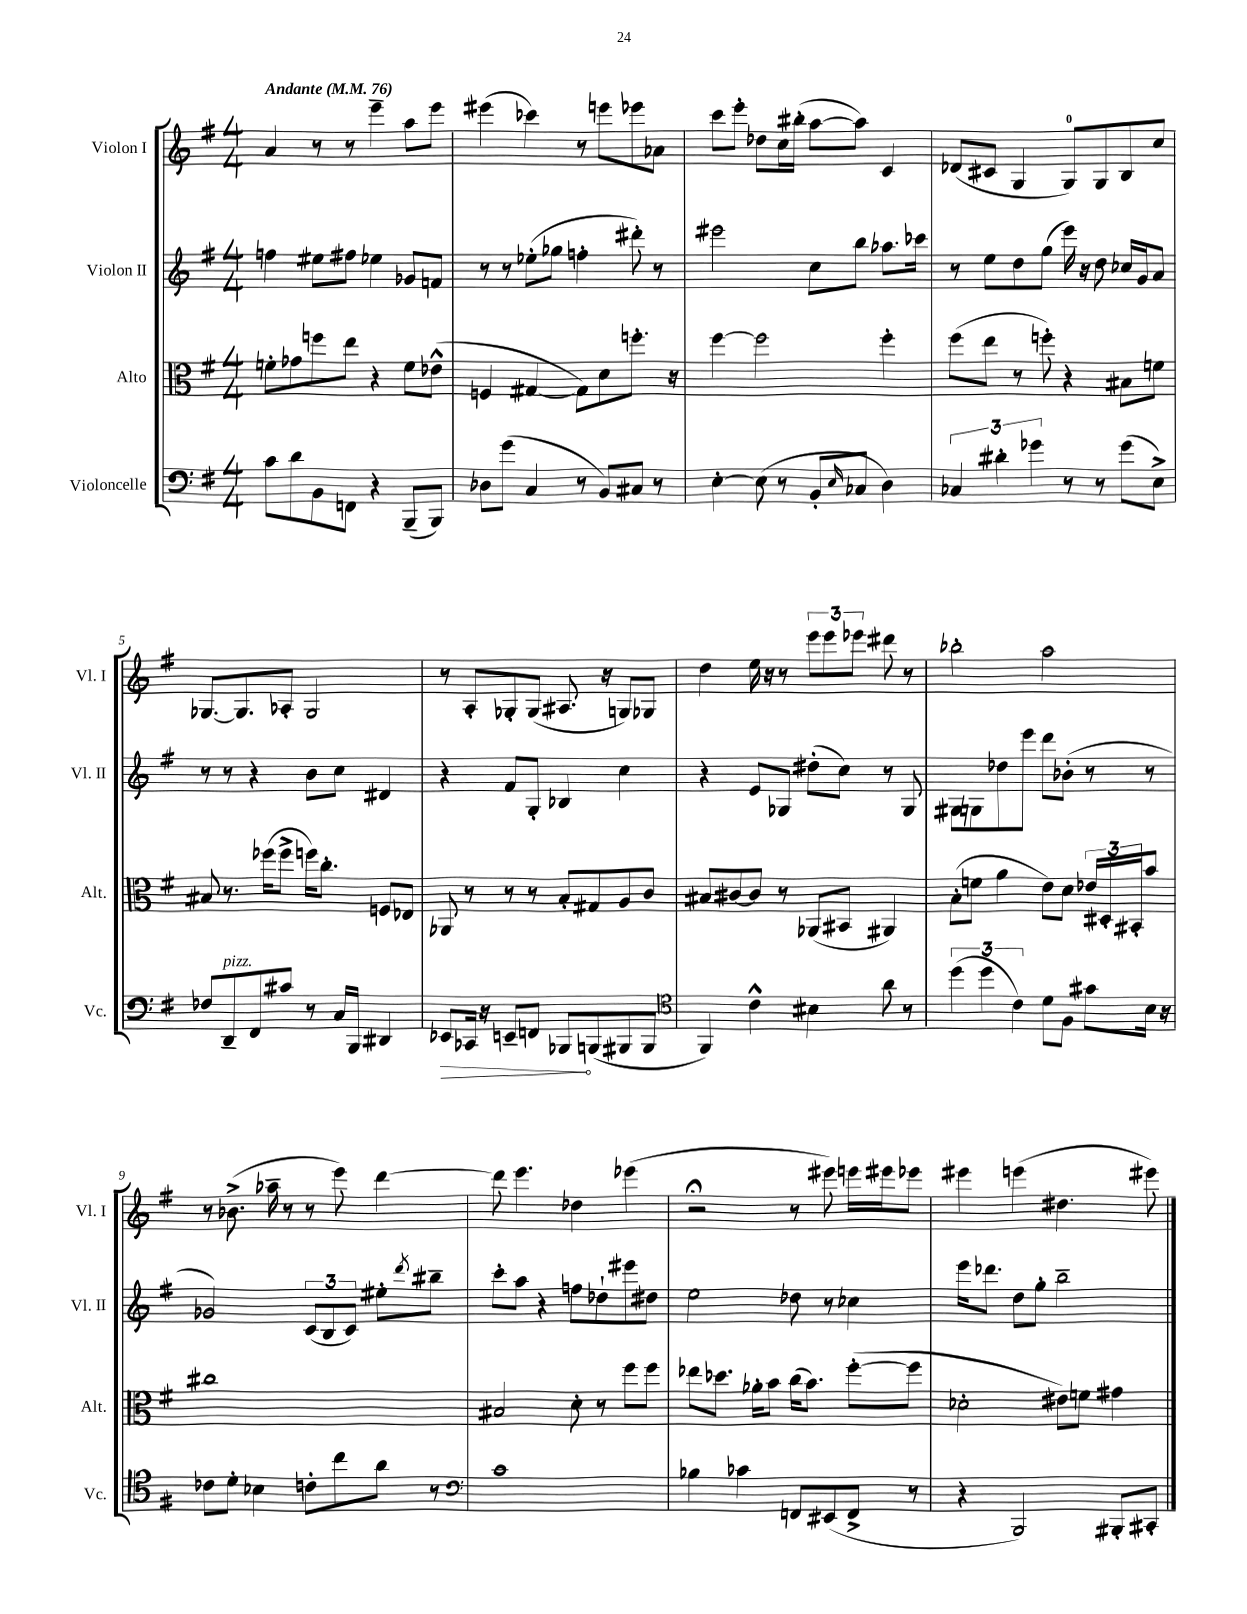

**kern	**kern	**kern	**kern
*staff4	*staff3	*staff2	*staff1
*clefF4	*clefC3	*clefG2	*clefG2
*k[f#]	*k[f#]	*k[f#]	*k[f#]
*M4/4	*M4/4	*M4/4	*M4/4
*MM76	*MM76	*MM76	*MM76
8c	8f'	4ff	4a
8d	8g-	.	.
8BB	8ff	8ee#	8r
8FF	8ee	8ff#	8r
4r	4r	4ee-	4eee~
(8BBB~	8f	8g-	8aa
8BBB)	(8e-^^	8f	8eee
=	=	=	=
8D-	4F	8r	(4eee#
(8g	.	8r	.
4C	[4G#	(8ee-'	4ccc-)
.	.	8gg-	.
8r	8G#])	4ff'	8r
8BB)	8d	.	8eee
8C#	8.ff'	8ddd#')	8eee-
8r	.	8r	8a-
.	16r	.	.
=	=	=	=
[4E'	[4ff#	2eee#	8ccc
.	.	.	8eee'
(8E]	2ff#]	.	8dd-
8r	.	.	16cc
.	.	.	(16bb#'
8BB'	.	8cc	[8aa
16qqE	.	.	.
8C-	.	8bb	8aa])
4D)	4ff#'	8.aa-	4c
.	.	16ccc-	.
=	=	=	=
6C-	(8ff#	8r	(8d-
.	8ee	8ee	8c#
6d#'	.	.	.
.	8r	8dd	4G
6g-	.	.	.
.	8ff')	(8gg	.
8r	4r	16eee)	8G)
.	.	16r	.
8r	.	8dd	8G
(8g-	8B#	16cc-	8B
.	.	16g	.
8E^)	8f	8a	8cc
=	=	=	=
8F-	8B#	8r	[8.G-
8DD~	8.r	8r	.
.	.	.	8.G-]
8FF#	.	4r	.
.	(16ff-	.	.
8c#	8ff-^	.	8A-'
8r	16ff)	8b	2G-
.	8.cc'	.	.
16C	.	8cc	.
16BBB	.	.	.
4DD#	8F	4d#	.
.	8E-	.	.
=	=	=	=
8EE-	8AA-	4r	8r
16CC-	8r	.	8A'
16r	.	.	.
8EE~	8r	8f#	8G-'
8FF	8r	8G'	(8G-
8BBB-	8B'	4B-	8.A#
(8BBB	8G#	.	.
.	.	.	16r
8BBB#	8A	4cc	8G)
8BBB#	8c	.	8G-
=	=	=	=
*clefC4	*	*	*
4FF#)	8B#	4r	4dd
.	[8c#	.	.
4c^^	8c#]	8e	16ee
.	.	.	16r
.	8r	8G-	8r
4B#	(8AA-	(8dd#'	12eee
.	.	.	12eee
.	8BB#	8cc)	.
.	.	.	12eee-
8a	4AA#)	8r	8ddd#
8r	.	8G-	8r
=	=	=	=
(6dd	(8B'	8G#	2bb-'
.	8f	8G	.
6dd	.	.	.
.	4a	8dd-	.
6c)	.	.	.
.	.	8eee	.
8d	8e)	8ddd	2aa
8F#	8d	(8b-'	.
8g#	24e-	8r	.
.	24D#'	.	.
.	24BB#'	.	.
16B	8b	8r	.
16r	.	.	.
=	=	=	=
8c-	1cc#	2g-)	8r
8d'	.	.	(8.b-^
4B-	.	.	.
.	.	.	16aa-~
.	.	.	8r
8c'	.	(12c	8r
.	.	12B	.
8cc	.	.	8eee)
.	.	12c)	.
8a	.	8ee#'	[4ddd
.	.	8qddd	.
8r	.	8bb#~	.
=	=	=	=
*clefF4	*	*	*
1c	2B#	8ccc'	8ddd]
.	.	8aa	4.eee
.	.	4r	.
.	8d'	8ff	4dd-
.	8r	8dd-`	.
.	8ff#	8eee#	(4eee-
.	8ff#	8dd#	.
=	=	=	=
4B-	8ee-	2ee	2r;
.	8.dd-	.	.
4c-	.	.	.
.	16a-'	.	.
.	8b	.	.
8FF	(16cc	8dd-	8r
.	8.b)	.	.
(8EE#	.	8r	8eee#)
8FF^	([8ff#'	4cc-	16eee
.	.	.	16eee#
8r	8ff#]	.	8eee-
=	=	=	=
4r	2d-'	16eee	4eee#
.	.	8.ddd-	.
2BBB)	.	8dd	(4eee
.	.	8gg'	.
.	8e#)	2bb~	4.dd#
.	8f	.	.
8BBB#'	4g#	.	.
8CC#'	.	.	8eee#)
==	==	==	==
*-	*-	*-	*-
